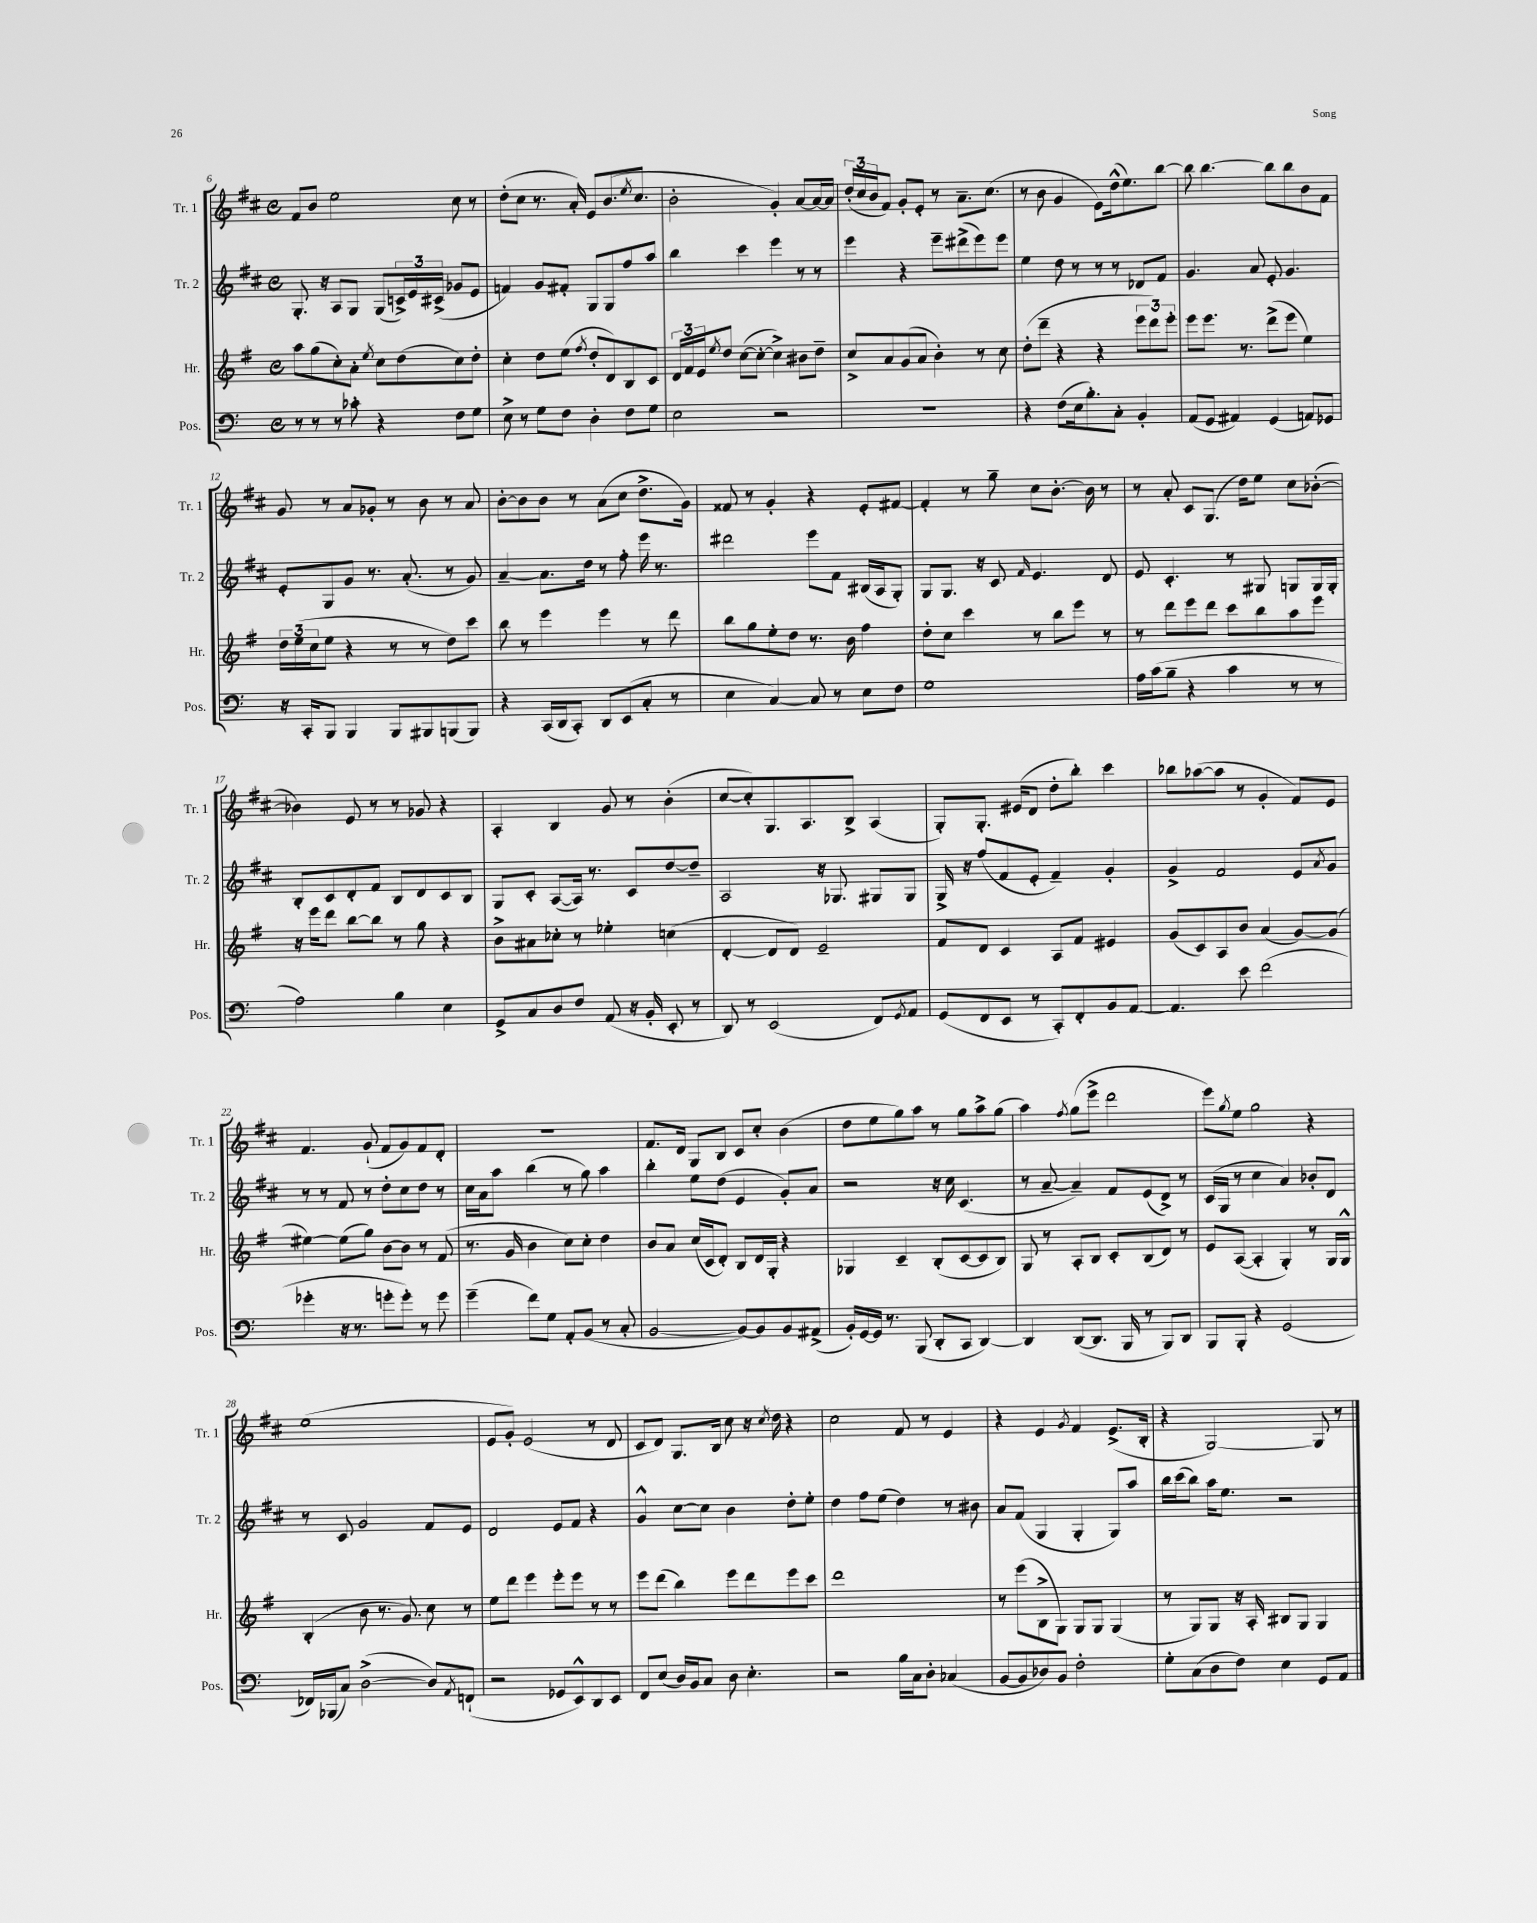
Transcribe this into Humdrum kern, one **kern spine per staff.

**kern	**kern	**kern	**kern
*staff4	*staff3	*staff2	*staff1
*clefF4	*clefG2	*clefG2	*clefG2
*k[]	*k[f#]	*k[f#c#]	*k[f#c#]
*M4/4	*M4/4	*M4/4	*M4/4
*met(c)	*met(c)	*met(c)	*met(c)
8r	8aa	8.G'	8f#
8r	(8gg	.	8b
.	.	16r	.
8r	8cc')	8A	2ee
8c-'	8a'	8G	.
.	8qee	.	.
4r	8cc	(8G	.
.	(8dd	24c^)	.
.	.	24e	.
.	.	(24c#^	.
8F	8cc)	8g-	8cc#
8G	8dd'	8e	8r
=	=	=	=
8E^	4cc'	4f)	(8dd'
8r	.	.	8cc#
8G	8dd	8g	8.r
8F	(8ee	8f#'	.
.	.	.	16a')
.	8qff#	.	.
4D'	8dd'	8G	8e
.	8d)	8G	(8.b
8F	8B	8ff#	.
.	.	.	8qee
.	.	.	8.cc#
8G	8c	8aa	.
=	=	=	=
2E	24d	4bb	2b'
.	24f#	.	.
.	24e	.	.
.	8qee	.	.
.	8dd	.	.
.	([8cc	4ccc#	.
.	8cc'_	.	.
2r	4cc^])	4eee	4g')
.	8b#	8r	[8a
.	8dd~	8r	16a_
.	.	.	16a]
=	=	=	=
1r	8cc^	4eee	(24dd'
.	.	.	24cc#
.	.	.	24b
.	8a	.	8f#)
.	(8g	4r	8g'
.	8a	.	8e'
.	4b')	8eee~	8r
.	.	(8ddd#^	8.a~
.	8r	8eee)	.
.	.	.	(8.cc#
.	8cc	8eee	.
=	=	=	=
4r	(8dd'	4ee	8r
.	8ddd~	.	8b
(8F	4r	8dd	4g
16E	.	8r	.
8.B')	.	.	.
.	4r	8r	8e)
8C'	.	8r	(16dd^^
.	.	.	8.ee)
4BB'	12eee	8d-	.
.	12ddd)	.	.
.	.	8f#	[8bb
.	12eee'	.	.
=	=	=	=
(8AA	8eee	4.g	8bb]
8GG	8.eee	.	[4.bb
4AA#)	.	.	.
.	8.r	.	.
.	.	8a	.
(4GG	(8ddd^	8e'	8bb]
.	8eee	4.g	8bb
8AA)	4ee)	.	8b
8GG-	.	.	8f#
=	=	=	=
16r	24dd	8e'	8g
.	(24ee	.	.
16CC'	.	.	.
.	24cc	.	.
8BBB	8ee	8G	8r
4BBB	4r	8g	8a
.	.	8.r	8g-'
8BBB	8r	.	8r
.	.	(8.a'	.
8BBB#	8r	.	8b
(8BBB	8dd)	8r	8r
8BBB)	8ccc	8g)	8a
=	=	=	=
4r	8bb	[4a~	[8b'
.	8r	.	8b]
(16CC	4eee	8.a]	8b
16DD	.	.	.
8CC')	.	.	8r
.	.	16dd	.
8DD	4eee	8r	(8a
(8EE	.	8ff#'	8cc#
8C'	8r	16eee	8.dd^
.	.	8.r	.
8r	8ddd	.	.
.	.	.	16g)
=	=	=	=
4E	8bb	2ddd#	8f##
.	8gg	.	8r
[4C)	8ee'	.	4g'
.	8dd	.	.
8C]	8.r	8eee	4r
8r	.	8f#	.
.	16b	.	.
8E	4ff#	(16B#	8e'
.	.	16A	.
8F	.	8G')	[8f#
=	=	=	=
1G	8dd'	8G	4f#']
.	8cc	8.G	.
.	4ccc	.	8r
.	.	16r	.
.	.	8c#	8gg~
.	.	16qqf#	.
.	8r	4.e	8cc#
.	8bb	.	[8.b'
.	8eee	.	.
.	.	.	16b]
.	8r	8d	8r
=	=	=	=
16A	8r	8e	8r
(16c	.	.	.
8B~	8ddd	4.c#'	8a'
4r	8eee	.	8c#
.	8ddd	.	(8.G
4c	8ccc	8r	.
.	.	.	16dd)
.	8bb	8G#	8ee
8r	8aa	8G	8cc#
8r	8eee	16G	([8b-'
.	.	16G'	.
=	=	=	=
2A)	16r	8B'	4b-])
.	16eee	.	.
.	8ddd	8c#	.
.	[8bb	8d'	8e
.	8bb]	8f#	8r
4B	8r	8B	8r
.	8gg	8d	8g-
4E	4r	8c#	4r
.	.	8B	.
=	=	=	=
8GG^	8b^	8G	4A'
8C	8a#	8c#'	.
8D	8cc-'	([8A	4B
8F	8r	16A])	.
.	.	8.r	.
(8AA	4ee-'	.	8g
16r	.	8c#	8r
16BB'	.	.	.
8EE'	(4cc	[8dd	(4b'
8r	.	8dd~]	.
=	=	=	=
8DD)	[4d'	2A	[8cc#
8r	.	.	8cc#'])
(2EE	8d]	.	8.G
.	8d)	.	.
.	.	.	8.A
.	2e~	16r	.
.	.	8.G-	.
.	.	.	8B^
8FF)	.	8G#	(4A
8qGG	.	.	.
8AA	.	8G#	.
=	=	=	=
(8GG	8f#	16G^	8G')
.	.	16r	.
8FF	8d	(8ff#	8.G'
8EE	4c	8f#	.
.	.	.	(16e#
8r	.	8e'	8d
8CC')	8A	4f#~)	8dd'
8FF'	8f#	.	8bb')
8BB	4e#	4g'	4ccc#
[8AA	.	.	.
=	=	=	=
4.AA]	(8g	4g^	8bb-
.	8c)	.	([8aa-
.	8A	2f#	8aa-]
8e	8b	.	8r
(2f	(4a	.	4g'
.	[8g)	8e	8f#)
.	.	8qa	.
.	(8g]	8g	8e
=	=	=	=
4g-'	[4ee#)	8r	4.f#
.	.	8r	.
16r	(8ee#]	8f#	.
8.r	.	.	.
.	8gg)	8r	(8g`
8g'	[8b	8dd'	8f#
8g')	8b]	8cc#	8g)
8r	8r	8dd	8f#
8g	(8f#	8r	8d'
=	=	=	=
(4g~	8.r	16cc#	1r
.	.	16a	.
.	.	8aa	.
.	16g	.	.
8f)	4b	(4bb	.
8G	.	.	.
8AA'	8cc)	8r	.
(8BB	8cc'	8gg)	.
8r	4dd	4aa	.
8C'	.	.	.
=	=	=	=
[2BB	8b	4bb'	8.f#
.	8a	.	.
.	.	.	16d
.	(16cc	8ee	8G
.	16c	.	.
.	8d')	(8dd	8B
8BB_)	8B	4e	8c#
8BB]	16d	.	8cc#'
.	16G'	.	.
8BB	4r	8g')	(4b
(8AA#^	.	8a	.
=	=	=	=
16BB')	4G-	2r	8dd
[16GG	.	.	.
16GG]	.	.	8ee
8.r	.	.	.
.	4c~	.	8gg)
(8BBB	.	.	8aa
8DD'	(8B'	16r	8r
.	.	16cc#	.
8CC	[8c	(4.c#	8gg
[4DD)	8c]	.	8aa^
.	8B)	.	(8gg
=	=	=	=
4DD]	8G	8r	4aa)
.	8r	[8a~	.
.	.	.	8qff#
([8DD	8A'	4a~])	(8gg
8.DD]	8B	.	8eee^
.	8c'	8f#	2ddd
16BBB	.	.	.
8r	(8B	(8e	.
8BBB)	8d)	8d^)	.
8DD	8r	8r	.
=	=	=	=
8BBB	8e	(16c#	8eee)
.	.	16G	.
.	.	.	8qgg
8BBB'	([8A	8r	8ee
4r	4A']	4cc#	2gg
(2GG	4G')	4a)	.
.	8r	8b-'	4r
.	16G	8d	.
.	16G^^	.	.
=	=	=	=
16FF-)	(4B'	8r	(1ee
(16BBB-	.	.	.
8C)	.	8c#	.
([2D^	8b	2g	.
.	8.r	.	.
.	8.g)	.	.
8D])	8cc	8f#	.
8qAA	.	.	.
(8FF`	8r	8e	.
=	=	=	=
2r	8ee	2d	8e
.	8ddd	.	8g')
.	4eee	.	(2e
8GG-	8eee'	8e	.
8EE^^)	8eee	8f#	.
8DD	8r	4r	8r
8EE	8r	.	8d
=	=	=	=
8FF	8eee	4g^^	8c#
(8E	(8ddd	.	8d)
16D)	4bb)	[8cc#	8.G
16BB	.	.	.
8C	.	8cc#]	.
.	.	.	16B
8D	8eee	4b	8cc#
4.E'	8ddd	.	16r
.	.	.	8qcc#
.	.	.	16dd
.	8eee	8dd'	4r
.	8ccc	8ee'	.
=	=	=	=
2r	1ddd	4dd	2cc#
.	.	8ff#	.
.	.	(8ee	.
16B	.	4dd)	8f#
16C	.	.	.
8D'	.	.	8r
(4C-	.	8r	4e
.	.	8b#	.
=	=	=	=
[8BB	8r	8a	4r
8BB]	(8eee	(8f#	.
8D-)	8B^	4G	4e
8BB	8G)	.	.
.	.	.	8qg
2F'	8G	4G'	4f#
.	8G	.	.
.	(4G	8G)	(8.e^
.	.	8aa	.
.	.	.	16B'
=	=	=	=
8G'	8r	16bb	4r
.	.	(16ccc#	.
(8C	8G)	8bb)	.
8D	8G	16aa	[2G)
.	.	8.ee	.
8F)	16r	.	.
.	16A'	.	.
4E	8B#	2r	.
.	8G	.	.
8GG	4G	.	8G]
8AA	.	.	8r
==	==	==	==
*-	*-	*-	*-
